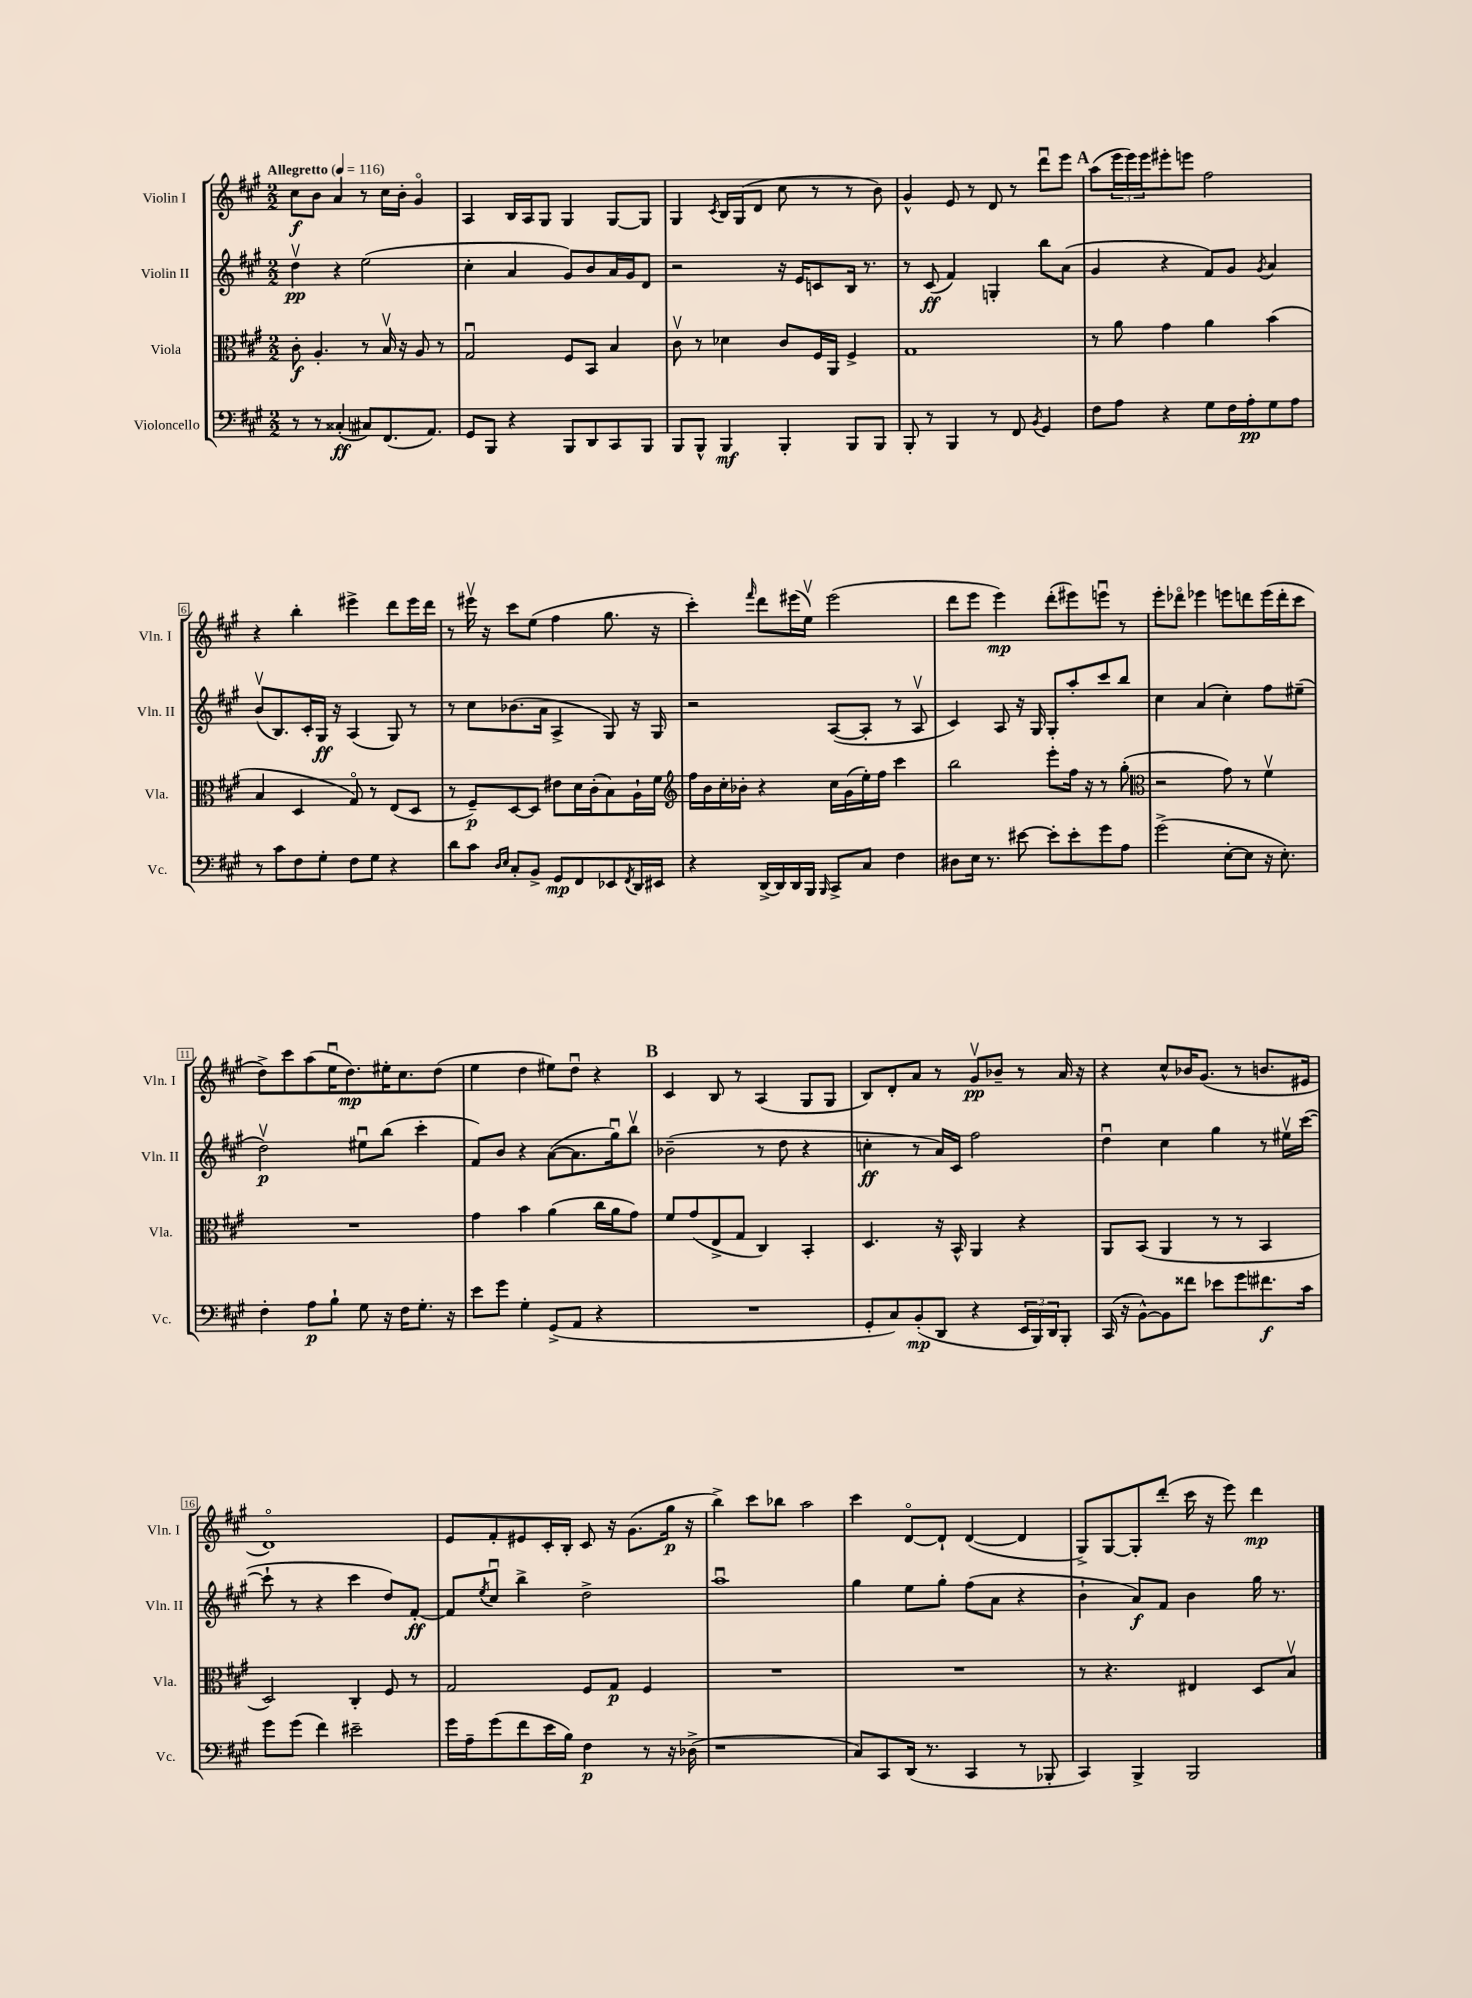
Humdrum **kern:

**kern	**dynam	**kern	**dynam	**kern	**dynam	**kern	**dynam
*part4	*part4	*part3	*part3	*part2	*part2	*part1	*part1
*staff4	*staff4	*staff3	*staff3	*staff2	*staff2	*staff1	*staff1
*I"Violoncello	*	*I"Viola	*	*I"Violin II	*	*I"Violin I	*
*I'Vc.	*	*I'Vla.	*	*I'Vln. II	*	*I'Vln. I	*
*clefF4	*	*clefC3	*	*clefG2	*	*clefG2	*
*k[f#c#g#]	*	*k[f#c#g#]	*	*k[f#c#g#]	*	*k[f#c#g#]	*
*M2/2	*	*M2/2	*	*M2/2	*	*M2/2	*
*MM116	*	*MM116	*	*MM116	*	*MM116	*
=1	=1	=1	=1	=1	=1	=1	=1
!	!	!	!	!	!	!LO:TX:a:B:t=Allegretto	!
8r	.	8c#'\	f	4ddv\	pp	8cc#\L	f
8r	.	4.A'/	.	.	.	8b\J	.
(4C##X'/	ff	.	.	4r	.	4a/	.
8C#X/L)	.	8r	.	(2ee\	.	8r	.
(8.FF#/	.	16Bv/	.	.	.	16cc#\LL	.
.	.	16r	.	.	.	16b'\JJ	.
.	.	8A/	.	.	.	4g#/	.
8.AA/J)	.	.	.	.	.	.	.
.	.	8r	.	.	.	.	.
=2	=2	=2	=2	=2	=2	=2	=2
8GG#/L	.	2G#u/	.	4cc#'\	.	4A/	.
8BBB/J	.	.	.	.	.	.	.
4r	.	.	.	4a/	.	16B/LL	.
.	.	.	.	.	.	16A/J	.
.	.	.	.	.	.	8G#/J	.
8BBB/L	.	8F#/L	.	8g#/L)	.	4G#/	.
8DD/	.	8BB/J	.	8b/	.	.	.
8CC#/	.	4B/	.	16a/L	.	[8G#/L	.
.	.	.	.	16g#/J	.	.	.
8BBB/J	.	.	.	8d/J	.	8G#/J]	.
=3	=3	=3	=3	=3	=3	=3	=3
8BBB/L	.	8c#v\	.	2r	.	4G#/	.
8BBB^^/J	.	8r	.	.	.	.	.
.	.	.	.	.	.	8qc#/	.
4BBB/	mf	4d-X\	.	.	.	16B/LL	.
.	.	.	.	.	.	(16G#/J	.
.	.	.	.	.	.	8d/J	.
4BBB'/	.	8c#/L	.	16r	.	8cc#\	.
.	.	.	.	16e/KL	.	.	.
.	.	16F#/L	.	8cn/	.	8r	.
.	.	16AA/JJ	.	.	.	.	.
8BBB/L	.	4F#^/	.	16B/Jk	.	8r	.
.	.	.	.	8.r	.	.	.
8BBB/J	.	.	.	.	.	8b\)	.
=4	=4	=4	=4	=4	=4	=4	=4
8BBB'/	.	1G#	.	8r	.	4g#^^/	.
8r	.	.	.	(8c#/	ff	.	.
4BBB/	.	.	.	4f#/)	.	8e/	.
.	.	.	.	.	.	8r	.
8r	.	.	.	4Gn'/	.	8d/	.
8FF#/	.	.	.	.	.	8r	.
8qBB/	.	.	.	.	.	.	.
4GG#/	.	.	.	8bb\L	.	8dddu\L	.
.	.	.	.	(8a\J	.	8eee\J	.
!!LO:REH:place=s1:t=A
=5	=5	=5	=5	=5	=5	=5	=5
8F#\L	.	8r	.	4g#/	.	(8aa\L	.
8A\J	.	8a\	.	.	.	24eee\L	.
.	.	.	.	.	.	24eee\)	.
.	.	.	.	.	.	24eee\J	.
4r	.	4g#\	.	4r	.	8eee#X'\	.
.	.	.	.	.	.	8eeen\J	.
8G#\L	.	4a\	.	8f#/L)	.	2ff#\	.
16F#\L	.	.	.	8g#/J	.	.	.
16A'\J	pp	.	.	.	.	.	.
.	.	.	.	8qg#/	.	.	.
8G#\	.	(4b\	.	4a/	.	.	.
8A\J	.	.	.	.	.	.	.
!!LO:LB:g=z
=6	=6	=6	=6	=6	=6	=6	=6
8r	.	4B/	.	(8bv/L	.	4r	.
8c#\L	.	.	.	8.B/)	.	.	.
8F#\	.	4D/	.	.	.	4bb'\	.
.	.	.	.	16c#'/L	.	.	.
8G#'\J	.	.	.	16G#/JJ	ff	.	.
.	.	.	.	16r	.	.	.
8F#\L	.	8G#/)	.	(4A/	.	4eee#X^\	.
8G#\J	.	8r	.	.	.	.	.
4r	.	(8E/L	.	8G#/)	.	8ddd\L	.
.	.	8D/J	.	8r	.	16eee#\L	.
.	.	.	.	.	.	16ddd\JJ	.
=7	=7	=7	=7	=7	=7	=7	=7
8d\L	.	8r	.	8r	.	8r	.
8c#\J	.	8F#~/L)	p	8cc#\L	.	16eee#Xv\	.
.	.	.	.	.	.	16r	.
16qqD/LL	.	.	.	.	.	.	.
16qqE/JJ	.	.	.	.	.	.	.
8C#'/L	.	[8D/	.	(8.b-X\	.	8ccc#\L	.
8BB^/J	.	8D/J]	.	.	.	(8ee\J	.
.	.	.	.	16a\Jk	.	.	.
8GG#/L	mp	8e#X\L	.	4A^/	.	4ff#\	.
8FF#/	.	16d\L	.	.	.	.	.
.	.	(16c#'\J	.	.	.	.	.
8EE-X/	.	8B\)	.	8G#/)	.	8.gg#\	.
8qFF#/	.	.	.	.	.	.	.
16DD/L	.	16A`\L	.	16r	.	.	.
16EE#X/JJ	.	16f#\JJ	.	16G#/	.	16r	.
=8	=8	=8	=8	=8	=8	=8	=8
*	*	*clefG2	*	*	*	*	*
4r	.	16ff#\LL	.	2r	.	4ccc#'\)	.
.	.	16b\	.	.	.	.	.
.	.	16cc#'\	.	.	.	.	.
.	.	16b-X'\JJ	.	.	.	.	.
.	.	.	.	.	.	16qqfff#/	.
[16DD^/LL	.	4r	.	.	.	8ddd\L	.
16DD/]	.	.	.	.	.	.	.
16DD/	.	.	.	.	.	(16eee#X\L	.
16BBB/JJ	.	.	.	.	.	16eev\JJ)	.
16qqBBB/	.	.	.	.	.	.	.
8CC#^/L	.	16cc#\LL	.	([8A/L	.	(2eee#\	.
.	.	(16g#\	.	.	.	.	.
8C#/J	.	16ee'\)	.	8A'/J]	.	.	.
.	.	16ff#\JJ	.	.	.	.	.
4F#\	.	4ccc#\	.	8r	.	.	.
.	.	.	.	8Av/	.	.	.
=9	=9	=9	=9	=9	=9	=9	=9
8D#X\L	.	2bb\	.	4c#/)	.	8ddd\L	.
16E\Jk	.	.	.	.	.	8eee\J	.
8.r	.	.	.	.	.	.	.
.	.	.	.	8A/	.	4eee\)	mp
[8e#X\	.	.	.	16r	.	.	.
.	.	.	.	16G#/	.	.	.
8e#'\L]	.	8eee'\L	.	8G#'/L	.	(8ddd'\L	.
8e#'\	.	16ff#\Jk	.	8aa'/	.	8eee#X\)	.
.	.	16r	.	.	.	.	.
8g#\	.	8r	.	8ccc#/	.	8eeenu\J	.
8A\J	.	(8gg#'\	.	8bb/J	.	8r	.
=10	=10	=10	=10	=10	=10	=10	=10
*	*	*clefC3	*	*	*	*	*
(2g#^\	.	2r	.	4cc#\	.	8eee'\L	.
.	.	.	.	.	.	8ddd-X\J	.
.	.	.	.	(4a/	.	4eee-X\	.
[8E'\L	.	8g#\)	.	4cc#'\)	.	8eeen\L	.
8E\J]	.	8r	.	.	.	8dddn\	.
16r	.	4f#v\	.	8ff#\L	.	(16eee\L	.
8.E'\)	.	.	.	.	.	16ddd'\J	.
.	.	.	.	(8ee#X~\J	.	8ccc#\J	.
!!LO:LB:g=z
=11	=11	=11	=11	=11	=11	=11	=11
4F#'\	.	1r	.	2ddv\)	p	8dd^\L)	.
.	.	.	.	.	.	8ccc#\	.
8A\L	p	.	.	.	.	(8aa\	.
8B`\J	.	.	.	.	.	16eeu\K	.
.	.	.	.	.	.	8.dd\)	mp
8G#\	.	.	.	8ee#Xu\L	.	.	.
16r	.	.	.	(8bb\J	.	16ee#X'\K	.
16F#\KL	.	.	.	.	.	8.cc#\	.
8.G#'\J	.	.	.	4ccc#'\	.	.	.
.	.	.	.	.	.	(8dd\J	.
16r	.	.	.	.	.	.	.
=12	=12	=12	=12	=12	=12	=12	=12
8e\L	.	4g#\	.	8f#/L)	.	4ee\	.
8g#\J	.	.	.	8b/J	.	.	.
4G#'\	.	4b\	.	4r	.	4dd\	.
(8GG#^/L	.	(4a\	.	([8a\L	.	8ee#X\L)	.
8AA/J	.	.	.	8.a\]	.	8ddu\J	.
4r	.	16cc#\LL	.	.	.	4r	.
.	.	16a\J	.	16gg#u\k)	.	.	.
.	.	8g#\J)	.	8bbv\J	.	.	.
!!LO:REH:place=s1:t=B
=13	=13	=13	=13	=13	=13	=13	=13
1r	.	8f#/L	.	(2b-X~\	.	4c#/	.
.	.	(8g#/	.	.	.	.	.
.	.	8E^/	.	.	.	8B/	.
.	.	8G#/J	.	.	.	8r	.
.	.	4C#/)	.	8r	.	(4A/	.
.	.	.	.	8dd\	.	.	.
.	.	4BB'/	.	4r	.	8G#/L	.
.	.	.	.	.	.	8G#/J	.
=14	=14	=14	=14	=14	=14	=14	=14
8GG#'/L	.	4.D/	.	4ccn'\	ff	8B/L)	.
8C#/)	.	.	.	.	.	8d'/	.
(8BB'/	mp	.	.	8r	.	8a/J	.
8DD/J	.	16r	.	16a/LL)	.	8r	.
.	.	16BB^^/	.	16c#/JJ	.	.	.
4r	.	4AA/	.	2ff#\	.	8g#v/L	pp
.	.	.	.	.	.	8b-X~/J	.
24EE/LL	.	4r	.	.	.	8r	.
24BBB/)	.	.	.	.	.	.	.
24DD/J	.	.	.	.	.	.	.
8BBB'/J	.	.	.	.	.	16a/	.
.	.	.	.	.	.	16r	.
=15	=15	=15	=15	=15	=15	=15	=15
(16CC#/	.	8AA/L	.	4ddu\	.	4r	.
16r	.	.	.	.	.	.	.
[8BB^^\L)	.	(8BB/J	.	.	.	.	.
8BB\]	.	4AA/	.	4cc#\	.	8cc#^^/L	.
8f##X\J	.	.	.	.	.	16b-X/K	.
.	.	.	.	.	.	(8.g#/J	.
8e-X\L	.	8r	.	4gg#\	.	.	.
8g#\	.	8r	.	.	.	8r	.
8.f#X\	f	4BB/	.	8r	.	8.bn/L	.
.	.	.	.	16ee#Xv\LL	.	.	.
16c#\Jk	.	.	.	([16ccc#\JJ	.	16e#X/Jk	.
!!LO:LB:g=z
=16	=16	=16	=16	=16	=16	=16	=16
8g#\L	.	2D/)	.	8ccc#`\]	.	1d)	.
(8g#\J	.	.	.	8r	.	.	.
4f#\)	.	.	.	4r	.	.	.
2e#X~\	.	4C#'/	.	4ccc#\	.	.	.
.	.	8F#/	.	8dd/L)	.	.	.
.	.	8r	.	[8f#'/J	ff	.	.
=17	=17	=17	=17	=17	=17	=17	=17
16g#\LL	.	2G#/	.	8f#/L]	.	8e/L	.
16A~\J	.	.	.	.	.	.	.
.	.	.	.	8qee/	.	.	.
(8g#\	.	.	.	8cc#u/J	.	8f#'/	.
8f#\	.	.	.	4bb^\	.	8e#X/	.
16e\L	.	.	.	.	.	16c#'/L	.
16B\JJ)	.	.	.	.	.	16B'/JJ	.
4F#\	p	8F#/L	.	2dd^\	.	8c#/	.
.	.	8G#/J	p	.	.	16r	.
.	.	.	.	.	.	(8.g#\L	.
8r	.	4F#/	.	.	.	.	.
16r	.	.	.	.	.	16gg#\Jk	p
(16D-X^\	.	.	.	.	.	16r	.
=18	=18	=18	=18	=18	=18	=18	=18
1r	.	1r	.	1aau	.	4bb^\)	.
.	.	.	.	.	.	8ccc#\L	.
.	.	.	.	.	.	8bb-X\J	.
.	.	.	.	.	.	2aa\	.
=19	=19	=19	=19	=19	=19	=19	=19
8C#/L)	.	1r	.	4gg#\	.	4ccc#\	.
8CC#/	.	.	.	.	.	.	.
(16DD/Jk	.	.	.	8ee\L	.	[8d/L	.
8.r	.	.	.	.	.	.	.
.	.	.	.	8gg#'\J	.	8d`/J]	.
4CC#/	.	.	.	(8ff#\L	.	([4d/	.
.	.	.	.	8a\J	.	.	.
8r	.	.	.	4r	.	4d/]	.
8BBB-X'/	.	.	.	.	.	.	.
=20	=20	=20	=20	=20	=20	=20	=20
4CC#/)	.	8r	.	4b`\	.	8G#^/L)	.
.	.	4.r	.	.	.	[8G#/	.
4BBB^/	.	.	.	8a/L)	f	8G#'/]	.
.	.	.	.	8f#/J	.	(8ddd'/J	.
2BBB/	.	4E#X/	.	4b\	.	16ccc#\	.
.	.	.	.	.	.	16r	.
.	.	.	.	.	.	8eee\)	.
.	.	8D/L	.	16gg#\	.	4ddd\	mp
.	.	.	.	8.r	.	.	.
.	.	8Bv/J	.	.	.	.	.
==	==	==	==	==	==	==	==
*-	*-	*-	*-	*-	*-	*-	*-
